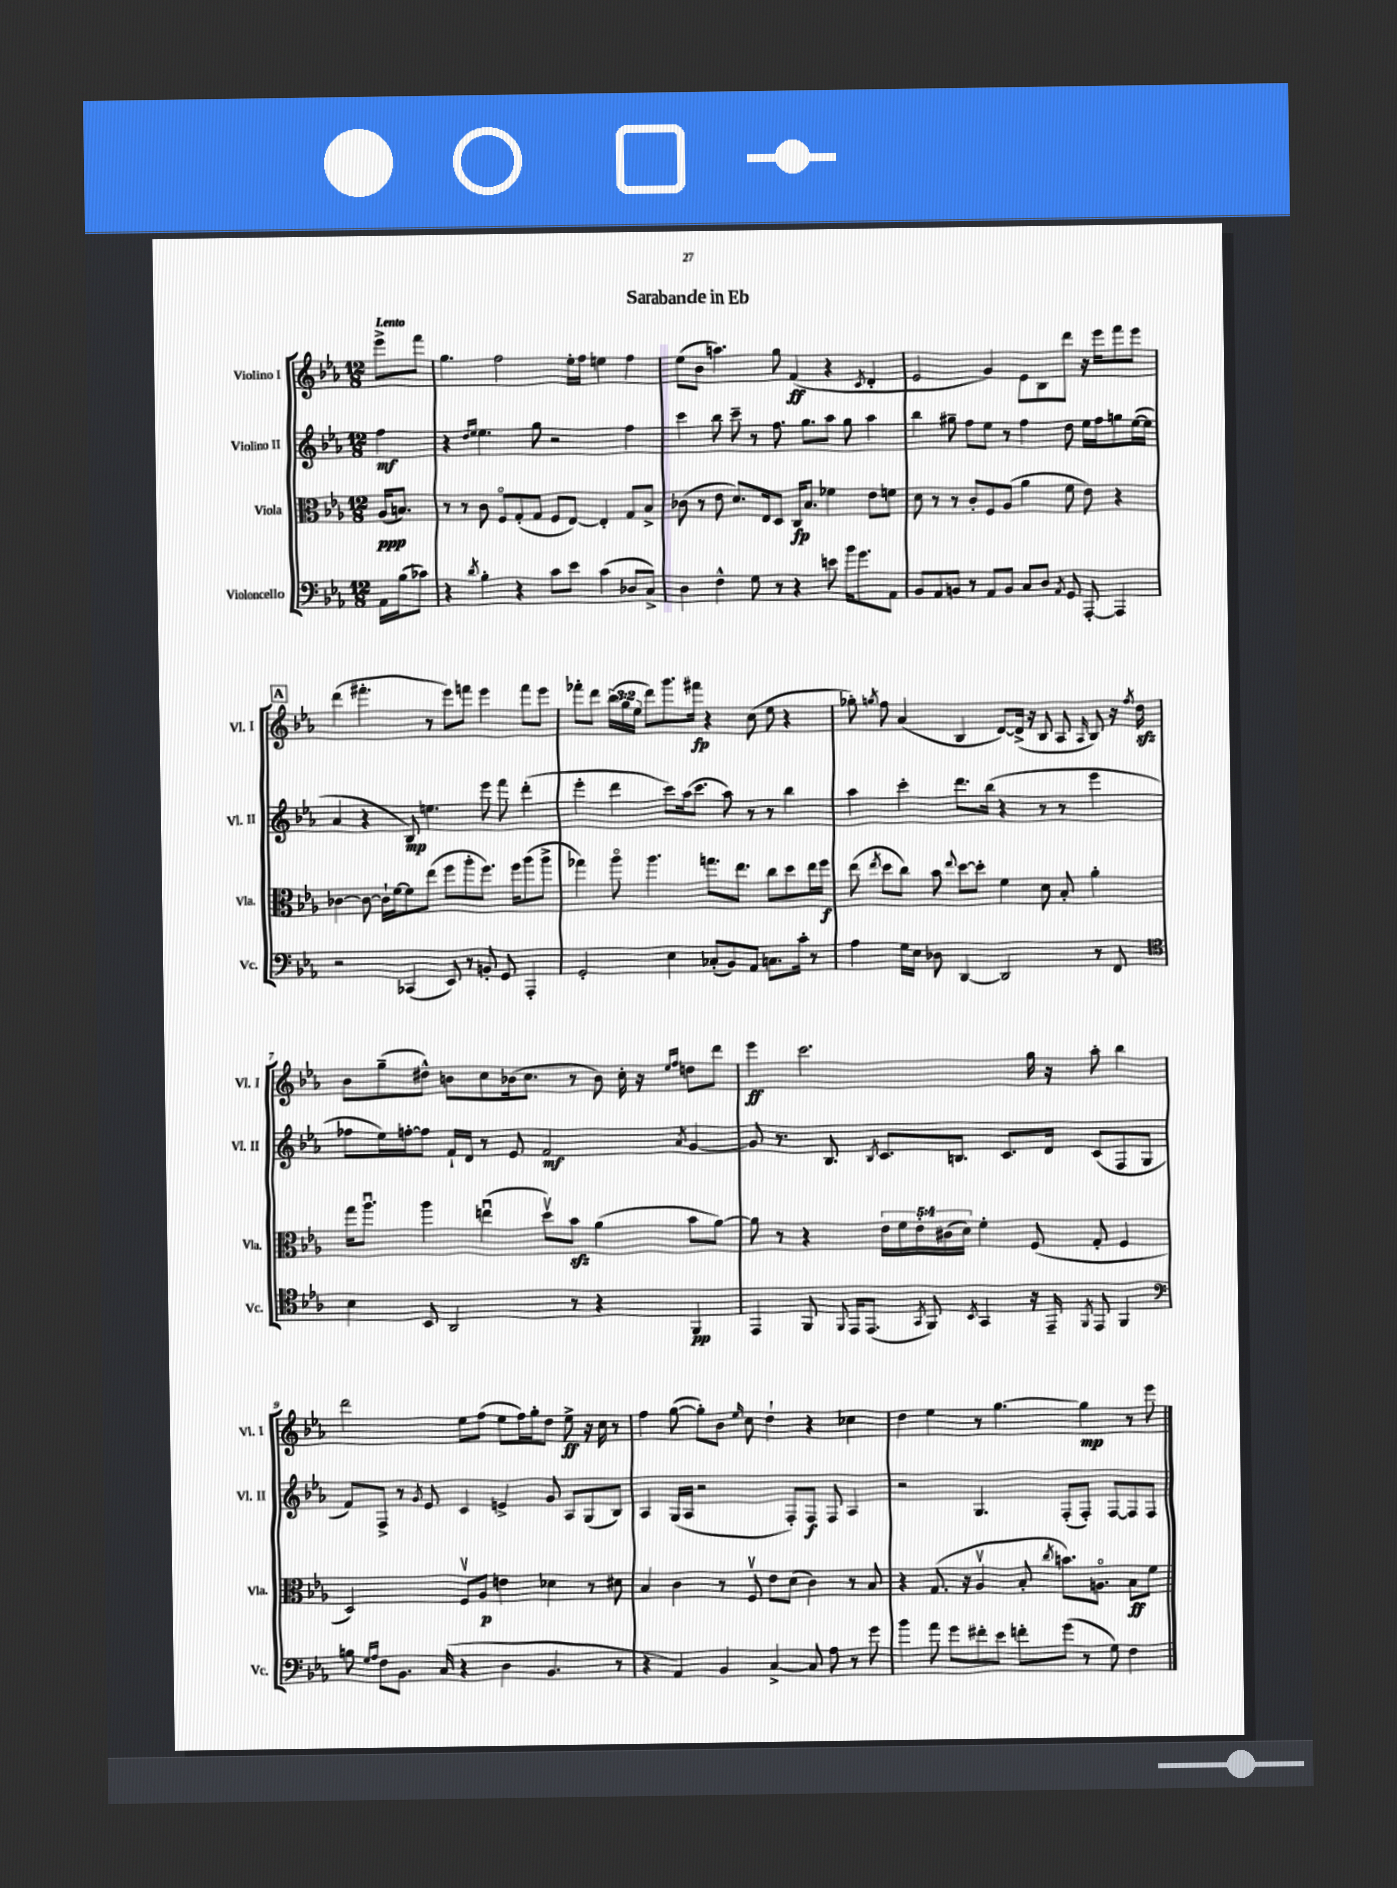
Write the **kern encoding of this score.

**kern	**kern	**kern	**kern
*staff4	*staff3	*staff2	*staff1
*clefF4	*clefC3	*clefG2	*clefG2
*k[b-e-a-]	*k[b-e-a-]	*k[b-e-a-]	*k[b-e-a-]
*M12/8	*M12/8	*M12/8	*M12/8
16AA-	(16A-	4ff	8eee-^
(16B-	8.B)	.	.
8c-)	.	.	8fff
=	=	=	=
4r	8r	4r	4.gg
.	8r	.	.
.	.	16qqdd	.
8qd	.	16qqee-	.
4B-'	8c	4.ee-	.
.	8Fo	.	2ff
4r	(8G'	.	.
.	8G	8gg	.
8c	8F	2r	.
8e-	[8E-)	.	16ee-'
.	.	.	16ff
(4c	4E-']	.	4ee
8D-	8G	4ff	4ff
8C^)	8B-^	.	.
=	=	=	=
4D	(8c-	4ccc	(8ee-
.	8r	.	8b-
4F^^	8e-	8bb-	4.aa)
.	8.d)	8ccc~	.
8G	.	8r	.
.	16E-	.	.
8r	8D	8.ff	8gg
4r	16C	.	(4f
.	8.B-	8.gg	.
8e	4f-	8aa-	4r
16b-	.	8gg	.
8.g	.	.	.
.	.	.	8qc
.	8e-	4aa-	4d'
8AA-	8f	.	.
=	=	=	=
8BB-	8d	4bb-	2e-
8AA-	8r	.	.
8BB	8r	8gg#~	.
8r	8c'	8ff	.
8AA-	8F	8ee-	4g)
8BB	(8A-	8r	.
8C	4a-	4ff	8e-
8D	.	.	8B-
8qAA-	.	.	.
8GG	8f	8dd	8ddd
[8AAA-'	8e-)	16ee-	16r
.	.	16ff	16eee-
4AAA-]	4r	8gg	8fff
.	.	([16ee-	8eee-
.	.	16ee-]	.
=	=	=	=
2r	[4c-	4a-	(4ddd
.	8c-_	4r	4.fff#'
.	16c-`]	.	.
.	[16f	.	.
(4CC-	8f]	8B-)	.
.	(8ee-	4.ee	8r
8EE-)	8ff	.	8eee-)
8r	8aa-'	.	8fff
8BB'	8.ff)	8eee-	4eee-
8GG	.	8fff	.
.	16ff	.	.
4AAA-'	(8aa-	(4ddd'	8fff
.	8aa-^	.	8eee-
=	=	=	=
2GG'	4gg-)	4eee-'	8fff-'
.	.	.	8ddd
.	8aa-o	4ddd	(24bb-
.	.	.	24gg
.	.	.	24ee-
.	4.aa-	.	8ddd)
4E-	.	8ccc)	8.ggg
.	.	(16aa-	.
.	.	8.ccc	16fff#
(8C-'	8.gg	.	4r
8BB-)	.	8aa-)	.
.	8.ee-	.	.
8AA-	.	8r	(8cc
8.C	8cc	8r	8ee-
.	8dd	4bb-	4r
16c'	.	.	.
8r	16ee-	.	.
.	16ff	.	.
=	=	=	=
4A-	(8ee-	4aa-	8gg-')
.	8qee-	.	8qgg
.	8dd	.	8ff
16G	8cc)	4ccc'	(4a-
16E-	.	.	.
8D-	8b-	.	.
.	8qqee-	.	.
[4DD	[8dd	8.ddd	4B-
.	8dd']	.	.
.	.	(16bb-	.
2DD]	4f	4r	[8d)
.	.	.	(16d^]
.	.	.	16r
.	8d	8r	8B-
.	8B-'	8r	8A-
.	.	.	16qqA-
8r	4a-'	4eee-	8B-)
8FF	.	.	16r
.	.	.	8qff
.	.	.	16dd
=	=	=	=
*clefC4	*	*	*
4B-	16gg	8ff-	8b-
.	8.aa-u	.	.
.	.	16ee-)	(8gg~
.	.	[16ff'	.
8BB-	4aa-	8ff]	8dd#^^)
2AA-	.	16f`	8b
.	.	16d	.
.	(4eeu	8r	8cc
.	.	8e-	(16b-
.	.	.	8.cc
.	8ddv)	2f	.
8r	8b-	.	8r
4r	(4a-	.	8b-)
.	.	.	16cc'
.	.	.	16r
.	.	.	16qqee-
.	.	8qa-	16qqff
4FF	8b-	[4g	8dd
.	[8a-)	.	8ddd
=	=	=	=
4EE-	8a-]	8g]	4eee-
.	8r	8.r	.
8FF	4r	.	2.ccc
.	.	8.B-	.
8qqFF	.	.	.
16EE-	.	.	.
(8.EE-	.	.	.
.	.	8qB-	.
.	20e-	8.c	.
.	20f	.	.
.	20e-'	.	.
8qGG	.	.	.
8FF)	.	.	.
.	(20c#	.	.
.	.	8.B	.
.	20d)	.	.
8qBB-	.	.	.
4GG	4f'	.	.
.	.	8.c	.
16r	(8F	.	16gg
16EE-~	.	16d	16r
8qFF	.	.	.
8EE-	8G'	(8c	8aa-'
4FF	4F	8F	4bb-
.	.	8G	.
=	=	=	=
*clefF4	*	*	*
8B	2D)	8f)	2ddd
16qqG	.	.	.
16qqA-	.	.	.
8F	.	8F^	.
8.BB-	.	8r	.
.	.	8qg	.
.	.	8e-	.
(16C	.	.	.
4r	8Fv	4c	8ee-
.	8A-	.	(8ff
4D	4e	4e^	8ee-
.	.	.	16ff)
.	.	.	16gg'
4.BB-	4d-	8g	8dd
.	.	8A-	8ee-^
.	8r	(8G	16r
.	.	.	16cc
8r	8d#	8B-)	8r
=	=	=	=
4r	4B-	4A-	4ff
4AA-)	4c	(16G	([8gg
.	.	16A-	.
.	.	2r	8gg'])
4BB-	8r	.	8b-
.	.	.	16qqee-
.	8Fv	.	8cc
[4C^	8e-	.	4dd`
.	(8d	8F')	.
8C]	4c)	8F	4r
8A-	.	8F	.
8r	8r	4A-	4cc-
8g	8B-	.	.
=	=	=	=
4b-	4r	2r	4dd
8a-	(8.G	.	4ee-
8g	.	.	.
.	16r	.	.
8f#'	4A-v	4.G	8r
8e-	.	.	[4.gg
8f'	8B-'	.	.
.	8qcc	.	.
(8g	8.b)	(8F'	.
8r	.	8F')	4gg]
.	8.Ao	.	.
8G)	.	[8F	.
4F	8B-	8F]	8r
.	8f	8F	8eee-
==	==	==	==
*-	*-	*-	*-
